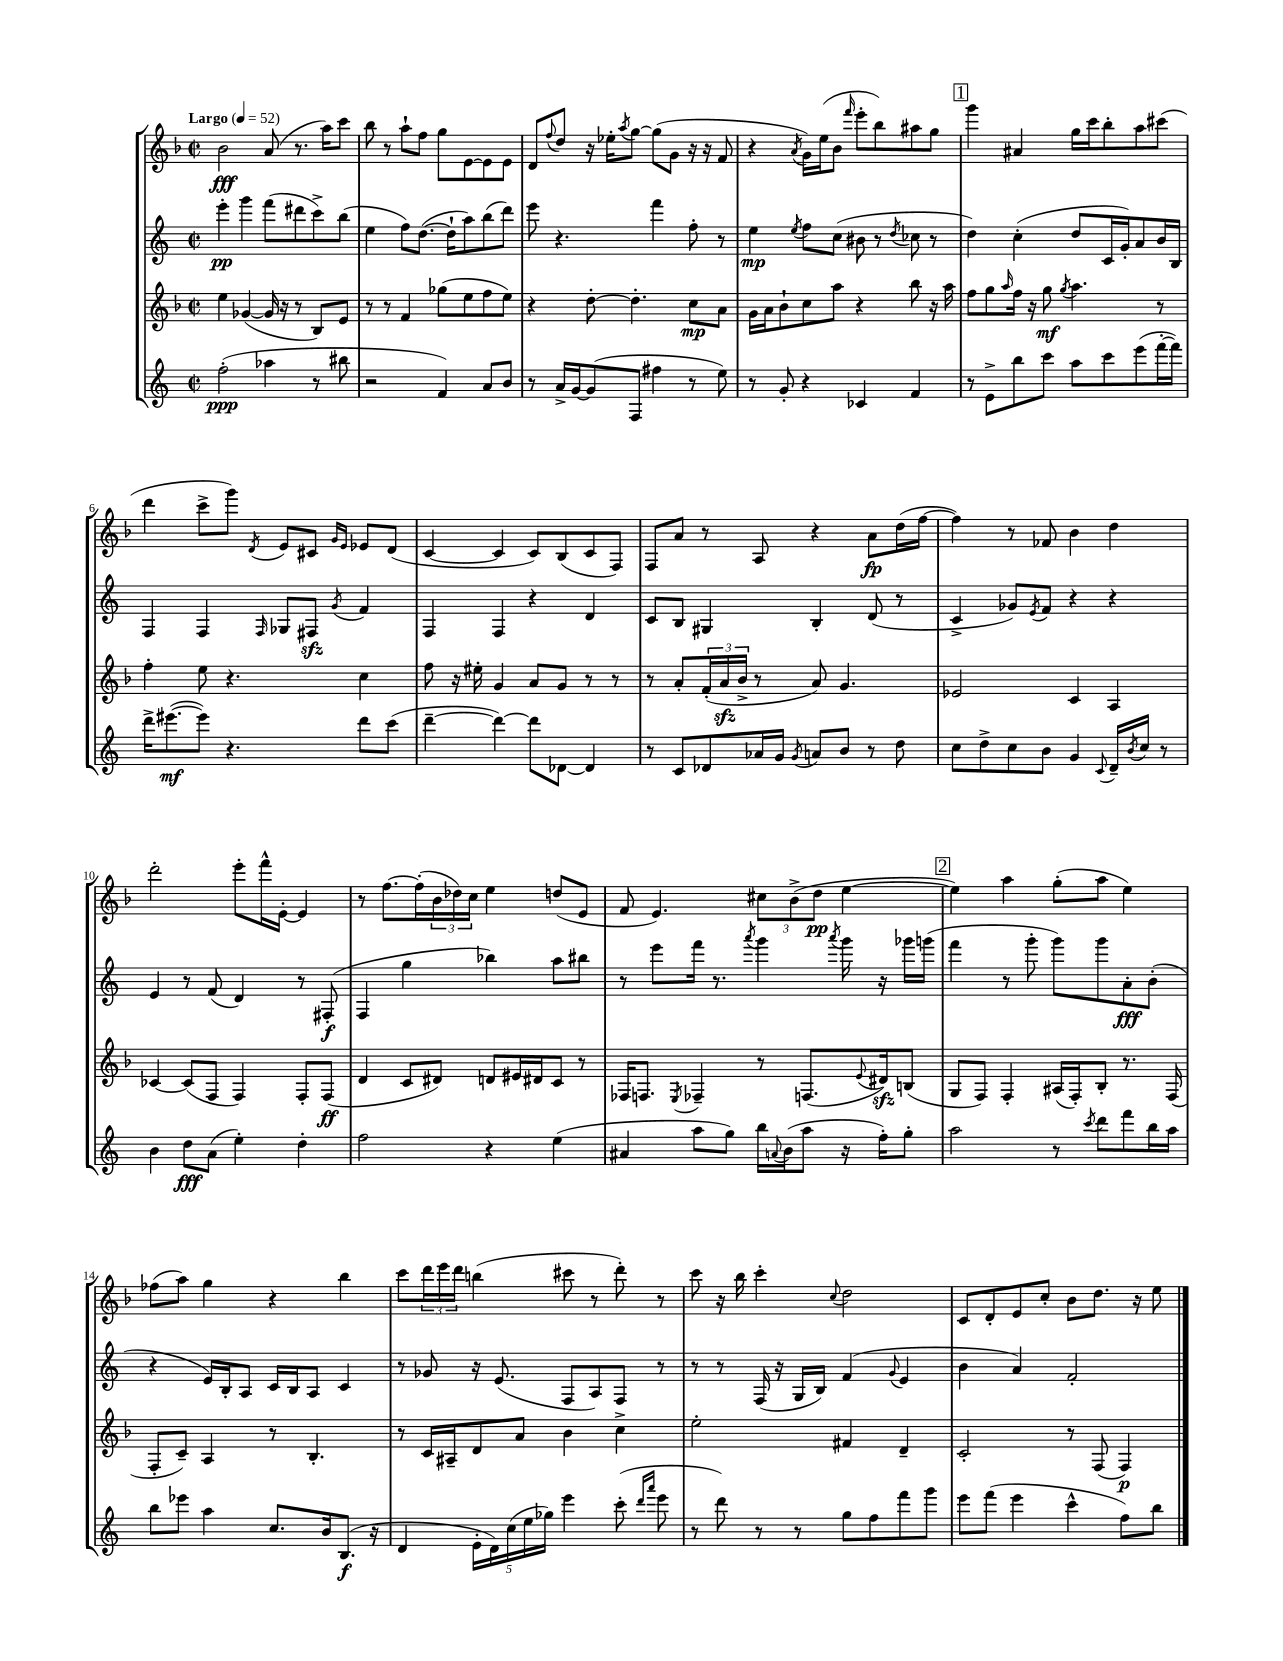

**kern	**kern	**kern	**kern
*staff4	*staff3	*staff2	*staff1
*clefG2	*clefG2	*clefG2	*clefG2
*k[]	*k[b-]	*k[]	*k[b-]
*M2/2	*M2/2	*M2/2	*M2/2
*met(c|)	*met(c|)	*met(c|)	*met(c|)
*MM52	*MM52	*MM52	*MM52
(2ff'	4ee	4eee'	2b-
.	([4g-	4ggg	.
4aa-	16g-]	(8fff	(8a
.	16r	.	.
.	8r	8ddd#	8.r
8r	8B-)	8ccc^)	.
.	.	.	16aa)
8bb#	8e	(8bb	8ccc
=	=	=	=
2r	8r	4ee	8bb-
.	8r	.	8r
.	4f	8ff)	8aa`
.	.	([8.dd	8ff
4f)	(8gg-	.	8gg
.	.	16dd`]	.
.	8ee	8aa)	[8e
8a	8ff	(8bb	8e]
8b	8ee)	8ddd)	8e
=	=	=	=
8r	4r	8eee	8d
.	.	.	8qqff
16a^	.	4.r	8dd
[16g	.	.	.
(8g]	[8dd'	.	16r
.	.	.	16ee-'
.	.	.	8qaa
8F	4.dd']	.	[8gg
4ff#	.	4fff	(8gg]
.	.	.	8g
8r	8cc	8ff'	16r
.	.	.	16r
8ee)	8a	8r	8f
=	=	=	=
8r	16g	4ee	4r
.	16a	.	.
8g'	8b-`	.	.
.	.	8qee	8qa
4r	8cc	8ff	16g)
.	.	.	(16ee
.	8aa	(8cc	8b-
.	.	.	16qqfff
4c-	4r	8b#	8eee'
.	.	8r	8bb-)
.	.	8qdd	.
4f	8bb-	8cc-	8aa#
.	16r	8r	8gg
.	16aa	.	.
=	=	=	=
8r	8ff	4dd)	4ggg
8e^	8gg	.	.
.	16qqaa	.	.
8bb	16ff	(4cc'	4a#
.	16r	.	.
8ccc	8gg	.	.
.	8qgg	.	.
8aa	4.aa	8dd	16gg
.	.	.	16ccc
8ccc	.	16c	8bb-'
.	.	16g')	.
(8eee	.	8a	8aa
[16fff'	8r	16b	(8ccc#
16fff])	.	16B	.
=	=	=	=
16ddd^	4ff'	4F	4ddd
([8.eee#	.	.	.
8eee#])	8ee	4F	8ccc^
4.r	4.r	.	8ggg)
.	.	16qqF	8qd
.	.	8G-	8e
.	.	8F#	8c#
.	.	.	16qqg
.	.	8qg	16qqe
8ddd	4cc	4f	8e-
(8ccc	.	.	(8d
=	=	=	=
[4ddd~	8ff	4F	[4c
.	16r	.	.
.	16ee#'	.	.
4ddd_)	4g	4F	4c]
8ddd]	8a	4r	8c)
[8d-	8g	.	(8B-
4d-]	8r	4d	8c
.	8r	.	8F)
=	=	=	=
8r	8r	8c	8F
8c	8a'	8B	8a
8d-	(24f'	4G#	8r
.	24a	.	.
.	24b-^	.	.
16a-	8r	.	8A
16g	.	.	.
8qg	.	.	.
8a	8a)	4B'	4r
8b	4.g	.	.
8r	.	(8d	8a
8dd	.	8r	(16dd
.	.	.	[16ff
=	=	=	=
8cc	2e-	4c^	4ff])
8dd^	.	.	.
8cc	.	8g-)	8r
.	.	8qe	.
8b	.	8f	8f-
4g	4c	4r	4b-
8qqc	.	.	.
16d~	4A	4r	4dd
8qb	.	.	.
16cc	.	.	.
8r	.	.	.
=	=	=	=
4b	[4c-	4e	2ddd'
8dd	(8c-]	8r	.
(8a	8F	(8f	.
4ee')	4F)	4d)	8eee'
.	.	.	16fff^^
.	.	.	[16e'
4dd'	8F'	8r	4e]
.	(8F	(8F#'	.
=	=	=	=
2ff	4d	4F	8r
.	.	.	[8.ff
.	8c	4gg	.
.	.	.	(16ff']
.	8d#)	.	24b-
.	.	.	24dd-)
.	.	.	24cc
4r	8d	4bb-)	4ee
.	16e#	.	.
.	16d#	.	.
(4ee	8c	8aa	(8dd
.	8r	8bb#	8e
=	=	=	=
4a#	16F-	8r	8f
.	8.F	.	.
.	.	8eee	4.e)
.	8qE	.	.
8aa	4F-~	16fff	.
.	.	8.r	.
8gg)	.	.	.
.	.	8qaaa	.
16bb	8r	4ggg	12cc#
8qqa	.	.	.
(16b	.	.	.
.	.	.	(12b-^
8aa	(8.F	.	.
.	.	.	12dd
.	.	8qaaa	.
16r	.	16ggg	[4ee
.	8qqe	.	.
16ff')	16d#)	16r	.
8gg'	(8B	16ggg-	.
.	.	(16ggg	.
=	=	=	=
2aa	8G	4fff	4ee])
.	8F)	.	.
.	4F'	8r	4aa
.	.	8ggg'	.
8r	(16A#	8ggg)	(8gg'
.	16F')	.	.
8qccc	.	.	.
8ddd	8B-'	8ggg	8aa
8fff	8.r	8a'	4ee)
16bb	.	(8b'	.
16aa	(16F	.	.
=	=	=	=
8bb	8F'	4r	(8ff-
8eee-	8c~)	.	8aa)
4aa	4A	16e)	4gg
.	.	16B'	.
.	.	8A	.
8.cc	8r	16c	4r
.	.	16B	.
.	4.B-'	8A	.
16b	.	.	.
(8.B	.	4c	4bb-
16r	.	.	.
=	=	=	=
4d	8r	8r	8ccc
.	16c	8g-	24ddd
.	.	.	24eee
.	16A#~	.	.
.	.	.	24ddd
20e'	8d	16r	(4bb
20d)	.	.	.
.	.	(8.e	.
(20cc	.	.	.
.	8a	.	.
20ee	.	.	.
20gg-)	.	.	.
4eee	4b-	8F	8ccc#
.	.	8A)	8r
(8ccc'	4cc^	8F	8ddd')
16qqddd	.	.	.
16qqaaa	.	.	.
8eee	.	8r	8r
=	=	=	=
8r	2ee'	8r	8ccc
8ddd)	.	8r	16r
.	.	.	16bb-
8r	.	(16F	4ccc'
.	.	16r	.
8r	.	16G	.
.	.	16B)	.
.	.	.	8qqcc
8gg	4f#	(4f	2dd
8ff	.	.	.
.	.	8qqg	.
8fff	4d~	4e	.
8ggg	.	.	.
=	=	=	=
8eee	2c'	4b	8c
(8fff	.	.	8d'
4eee	.	4a)	8e
.	.	.	8cc'
4ccc^^	8r	2f'	8b-
.	(8F	.	8.dd
8ff)	4F)	.	.
.	.	.	16r
8bb	.	.	8ee
==	==	==	==
*-	*-	*-	*-
